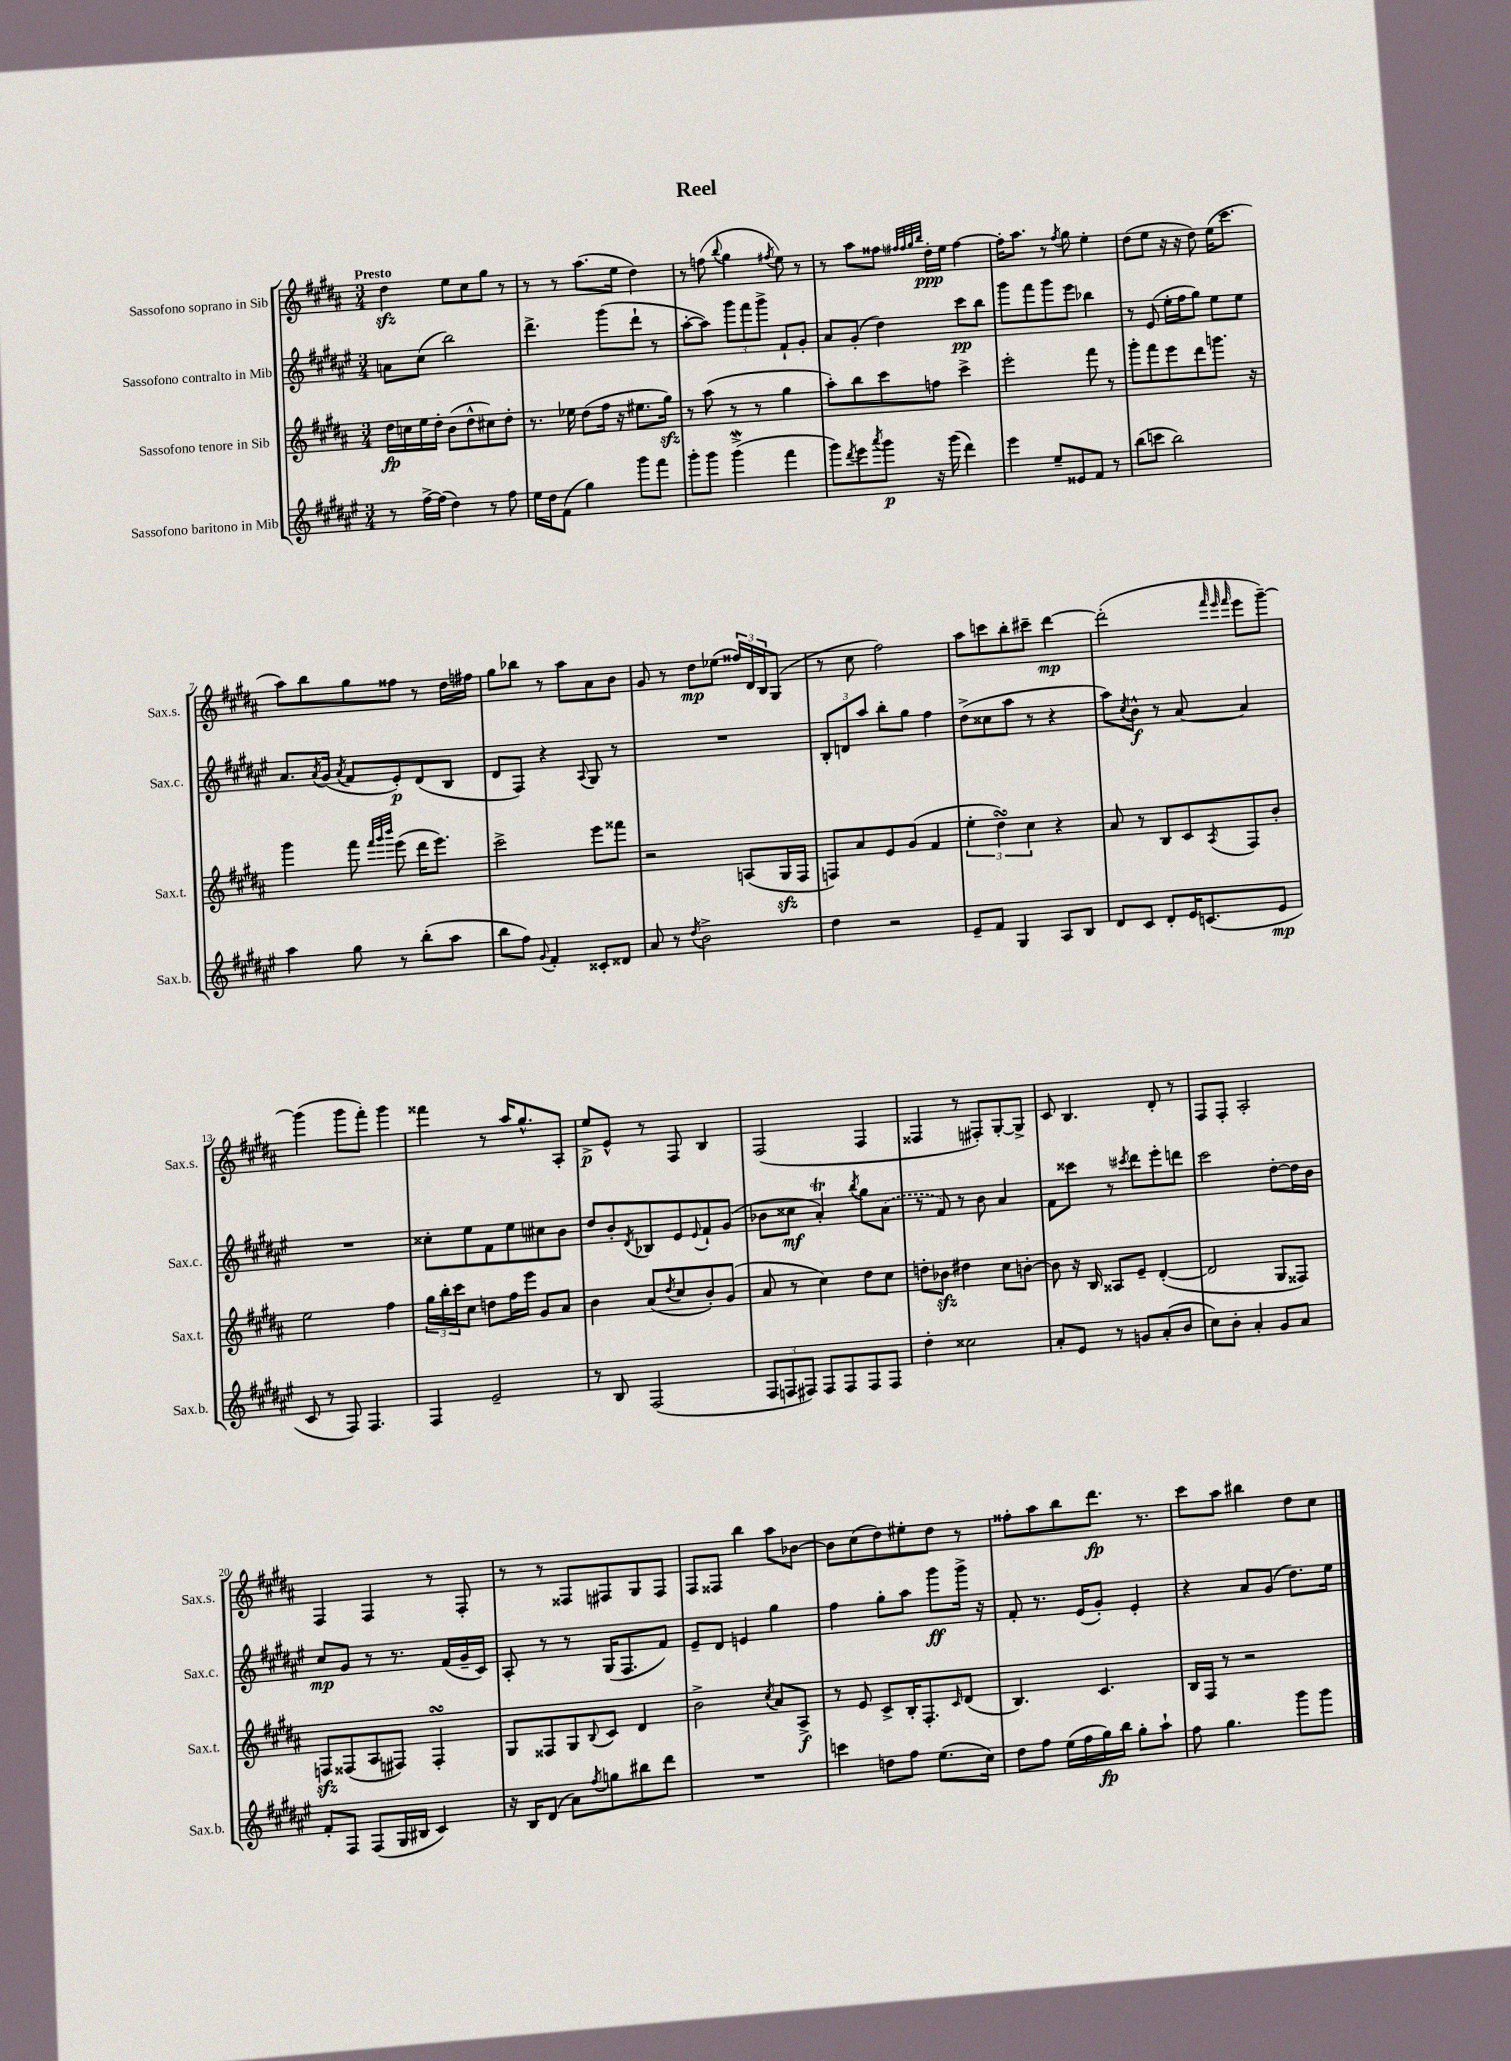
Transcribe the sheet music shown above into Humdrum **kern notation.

**kern	**kern	**kern	**kern
*staff4	*staff3	*staff2	*staff1
*clefG2	*clefG2	*clefG2	*clefG2
*k[f#c#g#d#a#e#]	*k[f#c#g#d#a#]	*k[f#c#g#d#a#e#]	*k[f#c#g#d#a#]
*M3/4	*M3/4	*M3/4	*M3/4
8r	16dd#	8a	4dd#
.	16cc	.	.
[16ff#^	16ee	(8cc#	.
(16ff#]	16dd#'	.	.
4dd#)	(8b	2bb)	8ee
.	8dd#^^	.	8cc#
8r	8cc#)	.	8gg#
8ff#	8dd#'	.	8r
=	=	=	=
16ee#	8.r	4.ddd#^	8r
16dd#	.	.	.
(8f#	.	.	8r
.	16ee-	.	.
4gg#)	(8dd#	.	(8.aa#
.	16ff#	(8ggg#	.
.	16r	.	16ee
8ggg#	8.ee#	8ddd#`	4dd#)
8fff#	.	8r	.
.	16gg#)	.	.
=	=	=	=
8ggg#'	8r	[8aa#'	8r
8ggg#	(8aa#	8aa#])	(8ff
.	.	.	8qqbb
(4ggg#^	8r	12ggg#	4gg#
.	.	12fff#	.
.	8r	.	.
.	.	12ggg#^	.
.	.	.	8qff#
4fff#	4gg#	8f#`	8ee)
.	.	8g#'	8r
=	=	=	=
8ggg#)	8aa#')	8a#	8r
8qddd#	.	.	.
8eee#	8bb	(8g#'	8aa#
8qaaa#	.	.	.
8ggg#	8ccc#	4dd#)	8ff##
.	.	.	32qqff#
.	.	.	32qqff#
.	.	.	32qqgg#
.	.	.	32qqbb
16r	8ff	.	16dd#'
(16ggg#	.	.	16ee
4ddd#)	4ccc#^	8ccc#	[4ff#
.	.	8bb	.
=	=	=	=
4eee#	2eee'	8ggg#	16ff#']
.	.	.	8.aa#
.	.	8fff#	.
8ee#~	.	8ggg#	8r
.	.	.	8qff#
8e##	.	8eee#	8gg#
8f#	8fff#	4bb-	4ee'
8r	8r	.	.
=	=	=	=
(8bb	8ggg#'	8r	(8dd#
8ccc	8fff#	(8e#	8ee
2bb)	8eee	16ee#'	16r
.	.	16ff#	16r
.	8ddd#	8gg#)	8dd#)
.	8.ggg	8ee#	(16ee
.	.	.	8.ccc#
.	.	8ee#	.
.	16r	.	.
=	=	=	=
4aa#	4ggg#	8.a#	8aa#)
.	.	.	8bb
.	.	8qa#	.
.	.	(16g#	.
.	.	8qa#	.
8gg#	8fff#	8f#	8gg#
.	32qqfff#	.	.
.	32qqggg#	.	.
.	32qqbbb	.	.
8r	(8eee	8e#')	8ff##
(8bb'	16ddd#	(8d#	8r
.	8.eee)	.	.
8aa#	.	8B	16dd#
.	.	.	16ff#
=	=	=	=
8bb	2ccc#^	8d#	8gg#
8ff#)	.	8F#)	8bb-
8qqg#	.	.	.
4f#'	.	4r	8r
.	.	.	8aa#
.	.	8qqA#	.
8c##'	8eee	8G#	8a#
8d##	8fff##	8r	8b
=	=	=	=
8a#	2r	2.r	8g#
8r	.	.	8r
8qdd#	.	.	.
2b^	.	.	8dd#
.	.	.	(8ee-
.	(8A	.	24ff##)
.	.	.	24d#
.	.	.	24B
.	16G#	.	(8G#
.	16F#	.	.
=	=	=	=
4dd#	8F)	12B'	8r
.	.	12d	.
.	8a#	.	8cc#
.	.	12aa#	.
2r	8e	8bb'	2ff#)
.	(8g#	8gg#	.
.	4f#	4ff#	.
=	=	=	=
8e#~	6ee'	(8dd#^	8aa#
8f#	.	8cc##	8ccc
.	6dd#)	.	.
4G#	.	8aa#	8bb'
.	6cc#	.	.
.	.	8r	8ccc#~
8A#	4r	4r	[4ddd#
8B	.	.	.
=	=	=	=
8d#	8a#	8aa#)	(2ddd#']
.	.	8qcc#	.
8c#	8r	8b^^	.
8d#'	8B	8r	.
16e#	8c#	[8a#	.
(8.c	.	.	.
.	.	.	32qqfff#
.	.	.	32qqeee
.	8qA#	.	32qqfff#
.	8F#	4a#]	8eee
8e#	8b'	.	[8ggg#~)
=	=	=	=
8c#	2ee	2.r	(4ggg#]
8r	.	.	.
8F#)	.	.	8ggg#
4.F#	.	.	8fff#')
.	4ff#	.	4ggg#
=	=	=	=
4F#	24gg#	8cc##'	4fff##
.	24bb'	.	.
.	24ccc#	.	.
.	8cc#	8ee#	.
2e#~	8dd	8f#	8r
.	16ff#	8ee#	16aa#
.	16eee	.	8.gg#^^
.	8g#	8cc#	.
.	8a#	8b	8A#'
=	=	=	=
8r	4b	8dd#	8ee^
8B	.	8b'	8e^^
.	.	8qd#	.
(2F#	(8a#	8B-	8r
.	8qdd#	.	.
.	8cc#	8e#	8F#
.	.	8qqe#	.
.	8b')	8f#`	4B
.	(8g#	(8g#	.
=	=	=	=
12F#	8a#	8b-	(2F#
12F	.	.	.
.	8r	8cc##	.
12F#)	.	.	.
8F#	4cc#)	4a#')	.
8F#	.	.	.
.	.	8qbb	.
8F#	8dd#	8gg#	4F#
8F#	8cc#	(8a#	.
=	=	=	=
4dd#'	8dd'	8r	4F##
.	8b-	8f#)	.
2cc##	4dd#	8r	8r
.	.	8b	8F#')
.	8cc#	4a#	[8G#'
.	[8b'	.	8G#^]
=	=	=	=
8a#'	8b]	8f#	8c#
8e#	16r	8ccc##	4.B
.	16B	.	.
8r	8A##	8r	.
.	.	8qccc#	.
8g	8e~	8ddd#	.
(8a#'	([4d#'	8eee#'	8d#'
8b	.	8ddd	8r
=	=	=	=
8cc#)	2d#]	2ccc#	8F#
8b'	.	.	8F#'
4a#'	.	.	2A#'
8g#	8G#	[8dd#'	.
8a#	8F##)	16dd#]	.
.	.	16b	.
=	=	=	=
8f#'	8F	8cc#	4F#
8F#	(8F##	8g#	.
(8F#	8A#	8r	4F#
16G#	8F#)	8.r	.
16B#	.	.	.
4c#)	4F#'	.	8r
.	.	(16f#	.
.	.	16g#~	8F#'
.	.	16c#)	.
=	=	=	=
16r	8G#	8A#'	8r
16B	.	.	.
(8d#	8F##	8r	8r
8a#)	8G#	8r	8F##
8qff#	8qqB	.	.
8gg	8c#	(16G#	8F#
.	.	8.F#	.
8bb#	4d#	.	8G#
8ddd#	.	8f#)	8F#
=	=	=	=
2.r	2b^	8e#~	8F#
.	.	8d#	8F##
.	.	4e	4bb
.	8qcc#	.	.
.	8a#	4gg#	8aa#
.	8A#^	.	[8b-
=	=	=	=
4ccc	8r	4ff#	8b-]
.	8e	.	(8cc#
8dd	8c#^	8gg#'	8dd#)
8ff#	16B'	8aa#	8ee#'
.	8.F#'	.	.
(8.ee#	.	8ggg#	8dd#
.	16qqc#	.	.
.	(8d#	16ggg#^	8r
16cc#)	.	16r	.
=	=	=	=
8dd#	4.B)	8f#'	8ff##'
8ff#	.	8.r	8aa#
(16ee#	.	.	8bb
16ff#	.	(16e#	.
16gg#)	4.c#	8g#')	8.ddd#
16bb	.	.	.
8gg#'	.	4e#'	.
.	.	.	8.r
8aa#`	.	.	.
=	=	=	=
8ff#	16B	4r	8ccc#
.	16F#	.	.
4.gg#	8r	.	8aa#
.	2r	8a#	4bb#
.	.	(8g#	.
8ggg#	.	8.dd#)	8dd#
8ggg#	.	.	8cc#
.	.	16ee#	.
==	==	==	==
*-	*-	*-	*-
